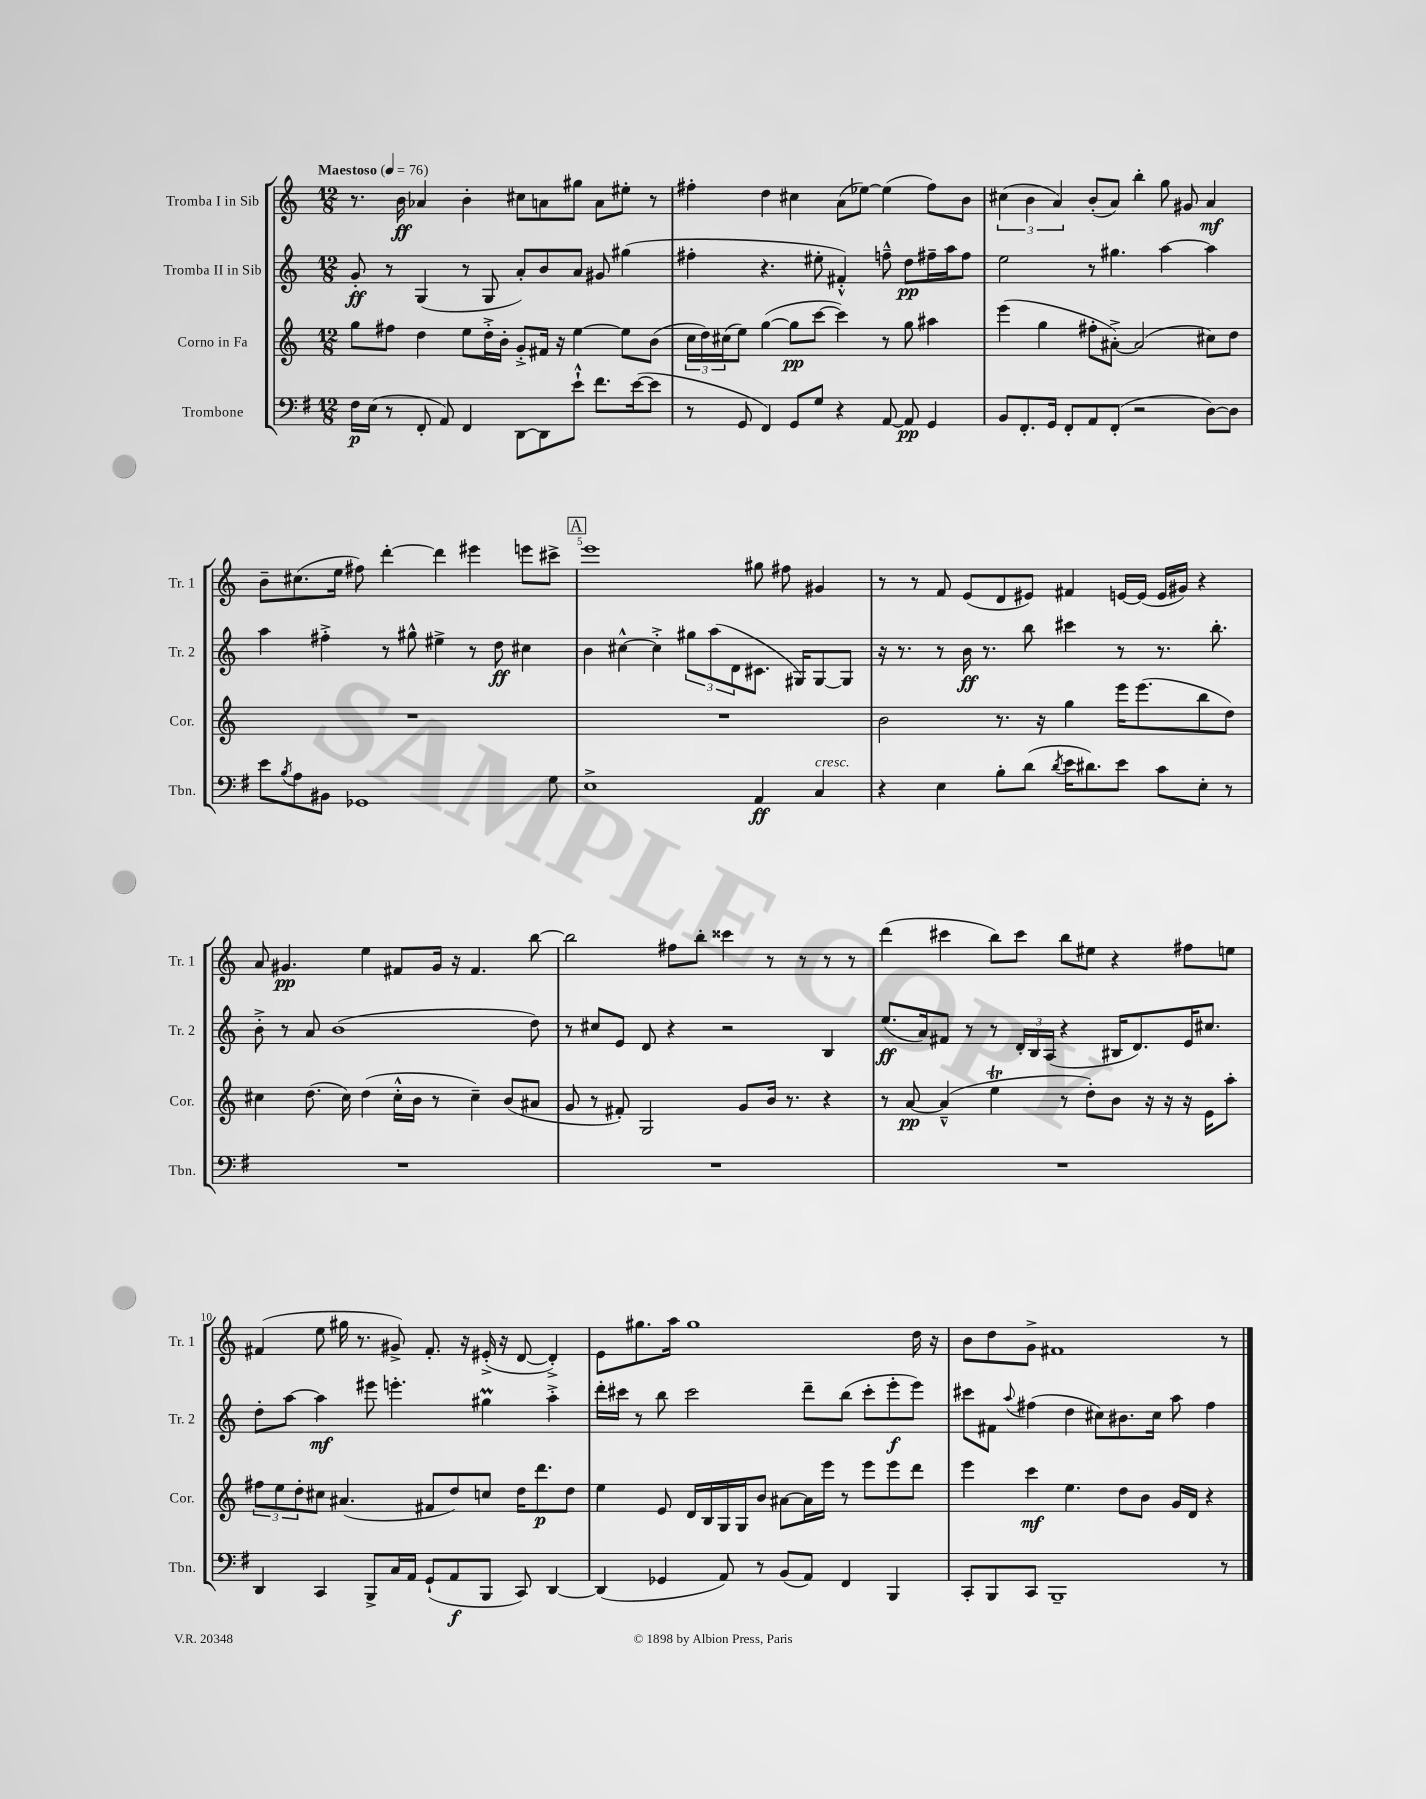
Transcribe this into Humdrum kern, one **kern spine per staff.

**kern	**kern	**kern	**kern
*staff4	*staff3	*staff2	*staff1
*clefF4	*clefG2	*clefG2	*clefG2
*k[f#]	*k[]	*k[]	*k[]
*M12/8	*M12/8	*M12/8	*M12/8
*MM76	*MM76	*MM76	*MM76
16F#	8gg	8g'	8.r
(16E	.	.	.
8r	8ff#	8r	.
.	.	.	16b
8FF#'	4dd	(4G	4a-
8AA)	.	.	.
4FF#	8ee	8r	4b'
.	16dd'^	8G	.
.	16b'	.	.
[8DD	8g'^	8a')	8cc#
8DD]	16f#	8b	8a
.	16r	.	.
8e`^^	[4ee	8a	8gg#
8.f#	.	8g#	8a
.	8ee]	(4gg#	8ee#'
([16e	.	.	.
8e]	(8b	.	8r
=	=	=	=
8r	24cc	4ff#'	4ff#'
.	24dd)	.	.
.	(24cc#	.	.
8GG	8ee)	.	.
4FF#)	([4gg	4.r	4dd
8GG	8gg]	.	4cc#
8G	[8ccc	8ee#'	.
4r	4ccc])	4f#'^^)	(8a
.	.	.	[8ee-)
[8AA	8r	8ff~^^	(4ee-]
8AA]	8gg	8dd	.
4GG	4aa#	16ff#~	8ff#)
.	.	16aa	.
.	.	8ff#	8b
=	=	=	=
8BB	(4eee	2ee	(6cc#
8.FF#'	.	.	.
.	.	.	6b
.	4gg	.	.
16GG	.	.	.
.	.	.	6a)
8FF#'	.	.	.
8AA	8ff#'	8r	(8b'
(8FF#'	[8a#'^)	4.gg#	8a)
2r	(2a#]	.	4bb'
.	.	[4aa	8gg
.	.	.	8g#
[8D)	8cc#)	4aa]	4a
8D]	8dd	.	.
=	=	=	=
8e	1.r	4aa	8b~
8qB	.	.	.
8A	.	.	(8.cc#
8BB#	.	4ff#'^	.
.	.	.	16ee
1GG-	.	.	8ff#)
.	.	8r	[4ddd'
.	.	8gg#^^	.
.	.	4ee#^	4ddd]
.	.	8r	4eee#
.	.	8dd	.
.	.	4cc#	8eee
8G	.	.	8ccc#^
=	=	=	=
1E^	1.r	4b	1eee
.	.	[4cc#^^	.
.	.	4cc#'^]	.
.	.	12gg#	.
.	.	(12aa	.
.	.	12d	.
4AA	.	8.c#	8gg#
.	.	.	8ff#
.	.	16G#)	.
4C	.	[8G#	4g#
.	.	8G#]	.
=	=	=	=
4r	2b	16r	8r
.	.	8.r	.
.	.	.	8r
4E	.	8r	8f
.	.	16b	(8e
.	.	8.r	.
8B'	8.r	.	8d
(8d	.	8bb	8e#)
.	16r	.	.
8qd	.	.	.
16e	4gg	4ccc#	4f#
8.d#)	.	.	.
8e	16eee	8r	[16e
.	(8.eee	.	(16e]
8c	.	8.r	16e
.	.	.	16g#)
8E'	8bb	.	4r
.	.	8.bb'	.
8r	8dd)	.	.
=	=	=	=
1.r	4cc#	8b'^	8a
.	.	8r	4.g#
.	(8.dd	8a	.
.	.	(1b	.
.	16cc#)	.	.
.	(4dd	.	4ee
.	16cc#'^^	.	8f#
.	16b	.	.
.	8r	.	16g#
.	.	.	16r
.	4cc#~)	.	4.f#
.	(8b	.	.
.	8a#	8dd)	[8bb
=	=	=	=
1.r	8g	8r	2bb]
.	8r	8cc#	.
.	8f#')	8e	.
.	2G	8d	.
.	.	4r	8ff#
.	.	.	8bb'
.	.	2r	4ccc##
.	8g	.	.
.	16b	.	8r
.	8.r	.	.
.	.	.	8r
.	4r	4B	8r
.	.	.	8r
=	=	=	=
1.r	8r	(8.ee	(4ddd
.	[8a	.	.
.	.	16a)	.
.	(4a~^^]	8f#	4ccc#
.	.	8r	.
.	4ee	8r	8bb)
.	.	24d'	8ccc#
.	.	24B	.
.	.	(24A	.
.	8r	4r	8bb
.	8dd')	.	8ee#
.	8b	16B#	4r
.	.	8.d)	.
.	16r	.	.
.	16r	.	.
.	16r	16e	8ff#
.	16e	8.cc#	.
.	8aa'	.	8ee
=	=	=	=
4DD	12ff#	8dd'	(4f#
.	12ee	.	.
.	.	[8aa	.
.	12dd'	.	.
4CC	8cc#	4aa]	8ee
.	(4.a#	.	16gg#
.	.	.	8.r
8BBB^	.	8eee#	.
16C	.	4.eee'	8g#^)
16AA	.	.	.
(8GG`	8f#	.	8.f#'
8AA	8dd)	.	.
.	.	.	16r
8BBB	8cc	4gg#	(16e#'^
.	.	.	16r
8CC)	16dd	.	[8d
.	8.ddd	.	.
[4DD	.	4aa'^	4d'^])
.	8dd	.	.
=	=	=	=
(4DD]	4ee	16ddd'	8e
.	.	16ccc#	.
.	.	8r	8.gg#
4GG-	8e	8bb	.
.	.	.	16aa
.	16d	2ccc#	1gg#
.	16B	.	.
8AA)	16G	.	.
.	16G	.	.
8r	8b	.	.
(8BB	[8a#	.	.
8AA)	16a#]	8ddd~	.
.	16eee	.	.
4FF#	8r	(8bb	.
.	8eee	8ccc#'	.
4BBB	8eee	8eee'	.
.	8ddd	8eee)	16dd
.	.	.	16r
=	=	=	=
8CC'	4eee	8ccc#	8b
8BBB	.	8f#	8dd
.	.	8qqaa	.
8CC	4ccc	(4ff#	8g^
1BBB~	.	.	1f#
.	4.ee	4dd	.
.	.	8cc#)	.
.	8dd	8.b#	.
.	8b	.	.
.	.	16cc#	.
.	16g	8aa	.
.	16d	.	.
.	4r	4ff#	.
8r	.	.	8r
==	==	==	==
*-	*-	*-	*-
